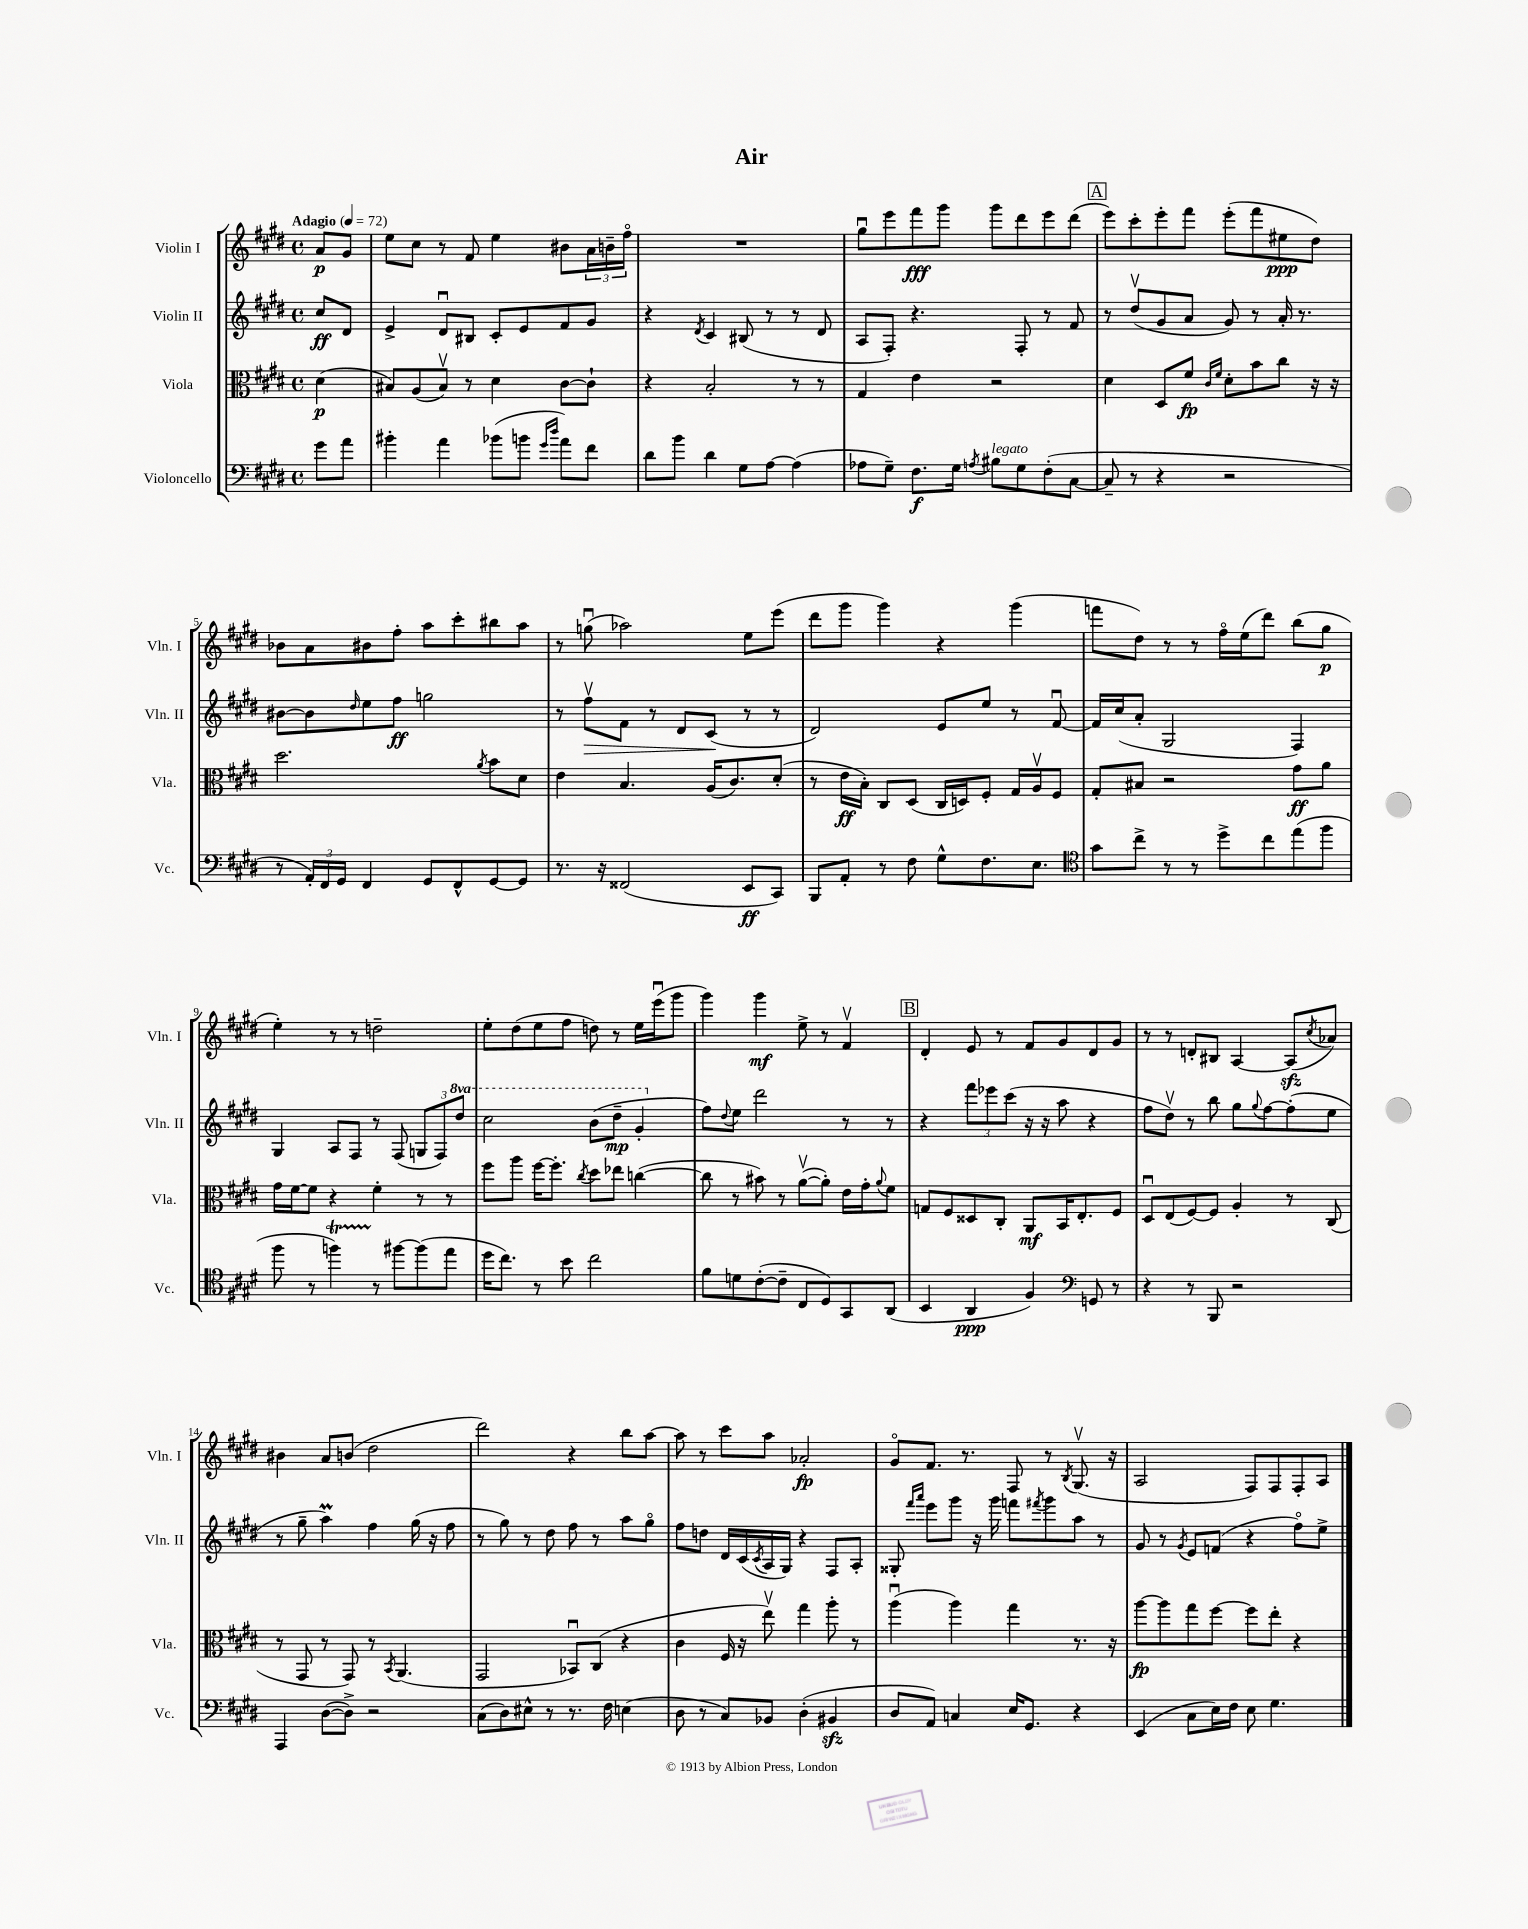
\header { title = "Air" }
<<
\new StaffGroup <<
\new Staff = "s0" \with { instrumentName = "Violin I" shortInstrumentName = "Vln. I" } {
    \clef treble \key e \major \defaultTimeSignature \time 4/4 \partial 4 \tempo "Adagio" 4 = 72
    a'8\p gis'8 |
    e''8 cis''8 r8 fis'8 e''4 bis'8 \tuplet 3/2 { a'16 b'16-- fis''16\flageolet } |
    R1 |
    gis''8\downbow e'''8 fis'''8\fff gis'''8 gis'''8 dis'''8 e'''8 dis'''8( |
    \mark \markup { \box "A" } e'''8) cis'''8-. e'''8-. fis'''8 e'''8-.( fis'''8 eis''8\ppp dis''8) |
    bes'8 a'8 bis'8 fis''8-. a''8 cis'''8-. bis''8 a''8 |
    r8 g''8\downbow( aes''2) e''8 e'''8( |
    dis'''8 gis'''8 gis'''4) r4 gis'''4( |
    f'''8 dis''8) r8 r8 fis''16\flageolet e''16( dis'''8) b''8( gis''8\p |
    e''4-.) r8 r8 d''2-- |
    e''8-. dis''8( e''8 fis''8 d''8) r8 e''16 e'''16\downbow( gis'''8 |
    gis'''4) gis'''4\mf e''8-> r8 fis'4\upbow |
    \mark \markup { \box "B" } dis'4-. e'8 r8 fis'8 gis'8 dis'8 gis'8 |
    r8 r8 d'8-. bis8 a4~ a8\sfz( \acciaccatura { cis''8 } aes'8) |
    bis'4 a'8 b'8( dis''2 |
    dis'''2) r4 b''8 a''8~ |
    a''8 r8 cis'''8 a''8 aes'2-.\fp |
    gis'8\flageolet fis'8. r8. fis8 r8 \acciaccatura { b8 } gis8.\upbow( r16 |
    a2 fis8) fis8 fis8-. a8 \bar "|." |
}
\new Staff = "s1" \with { instrumentName = "Violin II" shortInstrumentName = "Vln. II" } {
    \clef treble \key e \major \defaultTimeSignature \time 4/4 \set Staff.ottavationMarkups = #ottavation-simple-ordinals \partial 4
    cis''8\ff dis'8 |
    e'4-> dis'8\downbow bis8 cis'8-. e'8 fis'8 gis'8 |
    r4 \acciaccatura { dis'8 } cis'4 bis8( r8 r8 dis'8 |
    a8 fis8-.) r4. fis8-. r8 fis'8 |
    \mark \markup { \box "A" } r8 dis''8\upbow( gis'8 a'8 gis'8) r8 a'16-. r8. |
    bis'8~ bis'8 \grace { dis''16 } e''8 fis''8\ff g''2 |
    r8 fis''8\upbow\> fis'8 r8 dis'8 cis'8\!( r8 r8 |
    dis'2) e'8 e''8 r8 fis'8~\downbow |
    fis'16 cis''16( a'8-. gis2 fis4) |
    gis4 a8 fis8 r8 fis8( \tuplet 3/2 { g8 fis8) \ottava #1 dis'''8 } |
    cis'''2 b''8( dis'''8--\mp gis''4-. \ottava #0 |
    fis''8) \appoggiatura { dis''8 } e''8 dis'''2 r8 r8 |
    \mark \markup { \box "B" } r4 \tuplet 3/2 { fis'''8 ees'''8 cis'''8( } r16 r16 a''8 r4 |
    fis''8 dis''8\upbow) r8 b''8 gis''8 \appoggiatura { gis''8 } fis''8~ fis''8-.( e''8 |
    r8 gis''8-- a''4\prall) fis''4 gis''16( r16 fis''8 |
    r8 gis''8) r8 dis''8 fis''8 r8 a''8 gis''8\flageolet |
    fis''8 d''8 dis'16 cis'16( \acciaccatura { cis'8 } a16 gis16) r4 fis8 a8-. |
    gisis8-. \grace { fis'''16 a'''16 } e'''8 gis'''8 r16 gis'''16 f'''8 \acciaccatura { fis'''8 } gis'''8 a''8 r8 |
    gis'8 r8 \acciaccatura { gis'8 } e'8 f'8( r4 fis''8\flageolet) e''8-> \bar "|." |
}
\new Staff = "s2" \with { instrumentName = "Viola" shortInstrumentName = "Vla." } {
    \clef alto \key e \major \defaultTimeSignature \time 4/4 \partial 4
    dis'4\p( |
    bis8) a8( bis8\upbow) r8 dis'4 cis'8~ cis'8-! |
    r4 b2-. r8 r8 |
    gis4 e'4 r2 |
    \mark \markup { \box "A" } dis'4 dis8 fis'8\fp \grace { cis'16 fis'16 } dis'8-. b'8 cis''8 r16 r16 |
    dis''2. \acciaccatura { a'8 } b'8 dis'8 |
    e'4 b4. a16( cis'8.) dis'8-.( |
    r8 e'16\ff b16-.) cis8 dis8( cis16 d16) fis8-. gis16 a16\upbow fis8 |
    gis8-. bis8 r2 gis'8\ff a'8 |
    gis'16 fis'16~ fis'8 r4 fis'4-. r8 r8 |
    fis''8 a''8 fis''16~ fis''8.-. \acciaccatura { cis''8 } dis''8 ees''8 c''4~( |
    c''8 r8 bis'8) r8 a'8~\upbow( a'8-.) e'16 gis'16-. \appoggiatura { a'8 } fis'8 |
    \mark \markup { \box "B" } g8 fis8 disis8 cis8-. a,8\mf b,16 e8.-. fis8 |
    dis8\downbow e8( fis8~) fis8 a4-. r8 cis8( |
    r8 gis,8 r8 gis,8) r8 \acciaccatura { b,8 } a,4.( |
    gis,2 bes,8\downbow) cis8( r4 |
    cis'4 fis16 r16 e''8\upbow) gis''4 a''8-. r8 |
    a''4\downbow( a''4) gis''4 r8. r16 |
    a''8~\fp a''8 gis''8 fis''8~ fis''8 e''8-. r4 \bar "|." |
}
\new Staff = "s3" \with { instrumentName = "Violoncello" shortInstrumentName = "Vc." } {
    \clef bass \key e \major \defaultTimeSignature \time 4/4 \partial 4
    gis'8 a'8 |
    bis'4-. a'4 bes'8( b'8 \grace { gis'16 dis''16 } a'8) fis'8 |
    dis'8 b'8 dis'4 gis8 a8~ a4( |
    aes8 gis8--) fis8.\f gis16 \acciaccatura { a8 } bis8^\markup { \italic "legato" } gis8 fis8-.( cis8~ |
    \mark \markup { \box "A" } cis8-- r8 r4 r2 |
    r8 \tuplet 3/2 { a,16-.) fis,16 gis,16 } fis,4 gis,8 fis,8-^ gis,8~ gis,8 |
    r8. r16 fisis,2( e,8\ff cis,8) |
    b,,8 a,8-. r8 fis8 gis8-^ fis8. e8. |
    \clef tenor gis'8 cis''8-> r8 r8 dis''8-> cis''8 e''8( fis''8 |
    fis''8 r8 f''4\startTrillSpan) r8\stopTrillSpan fis''8~ fis''8( e''8 |
    dis''16 cis''8.) r8 b'8 cis''2 |
    fis'8 d'8 cis'8~-.( cis'8-- cis8 dis8) gis,8 a,8( |
    \mark \markup { \box "B" } b,4 a,4\ppp fis4) \clef bass g,8 r8 |
    r4 r8 b,,8 r2 |
    a,,4 dis8~( dis8->) r2 |
    cis8( dis8) eis8-^ r8 r8. fis16 e4( |
    dis8 r8 cis8) bes,8 dis4-.( bis,4\sfz |
    dis8 a,8) c4 e16 gis,8. r4 |
    e,4( cis8 e16) fis16 e8 gis4. \bar "|." |
}
>>
>>
